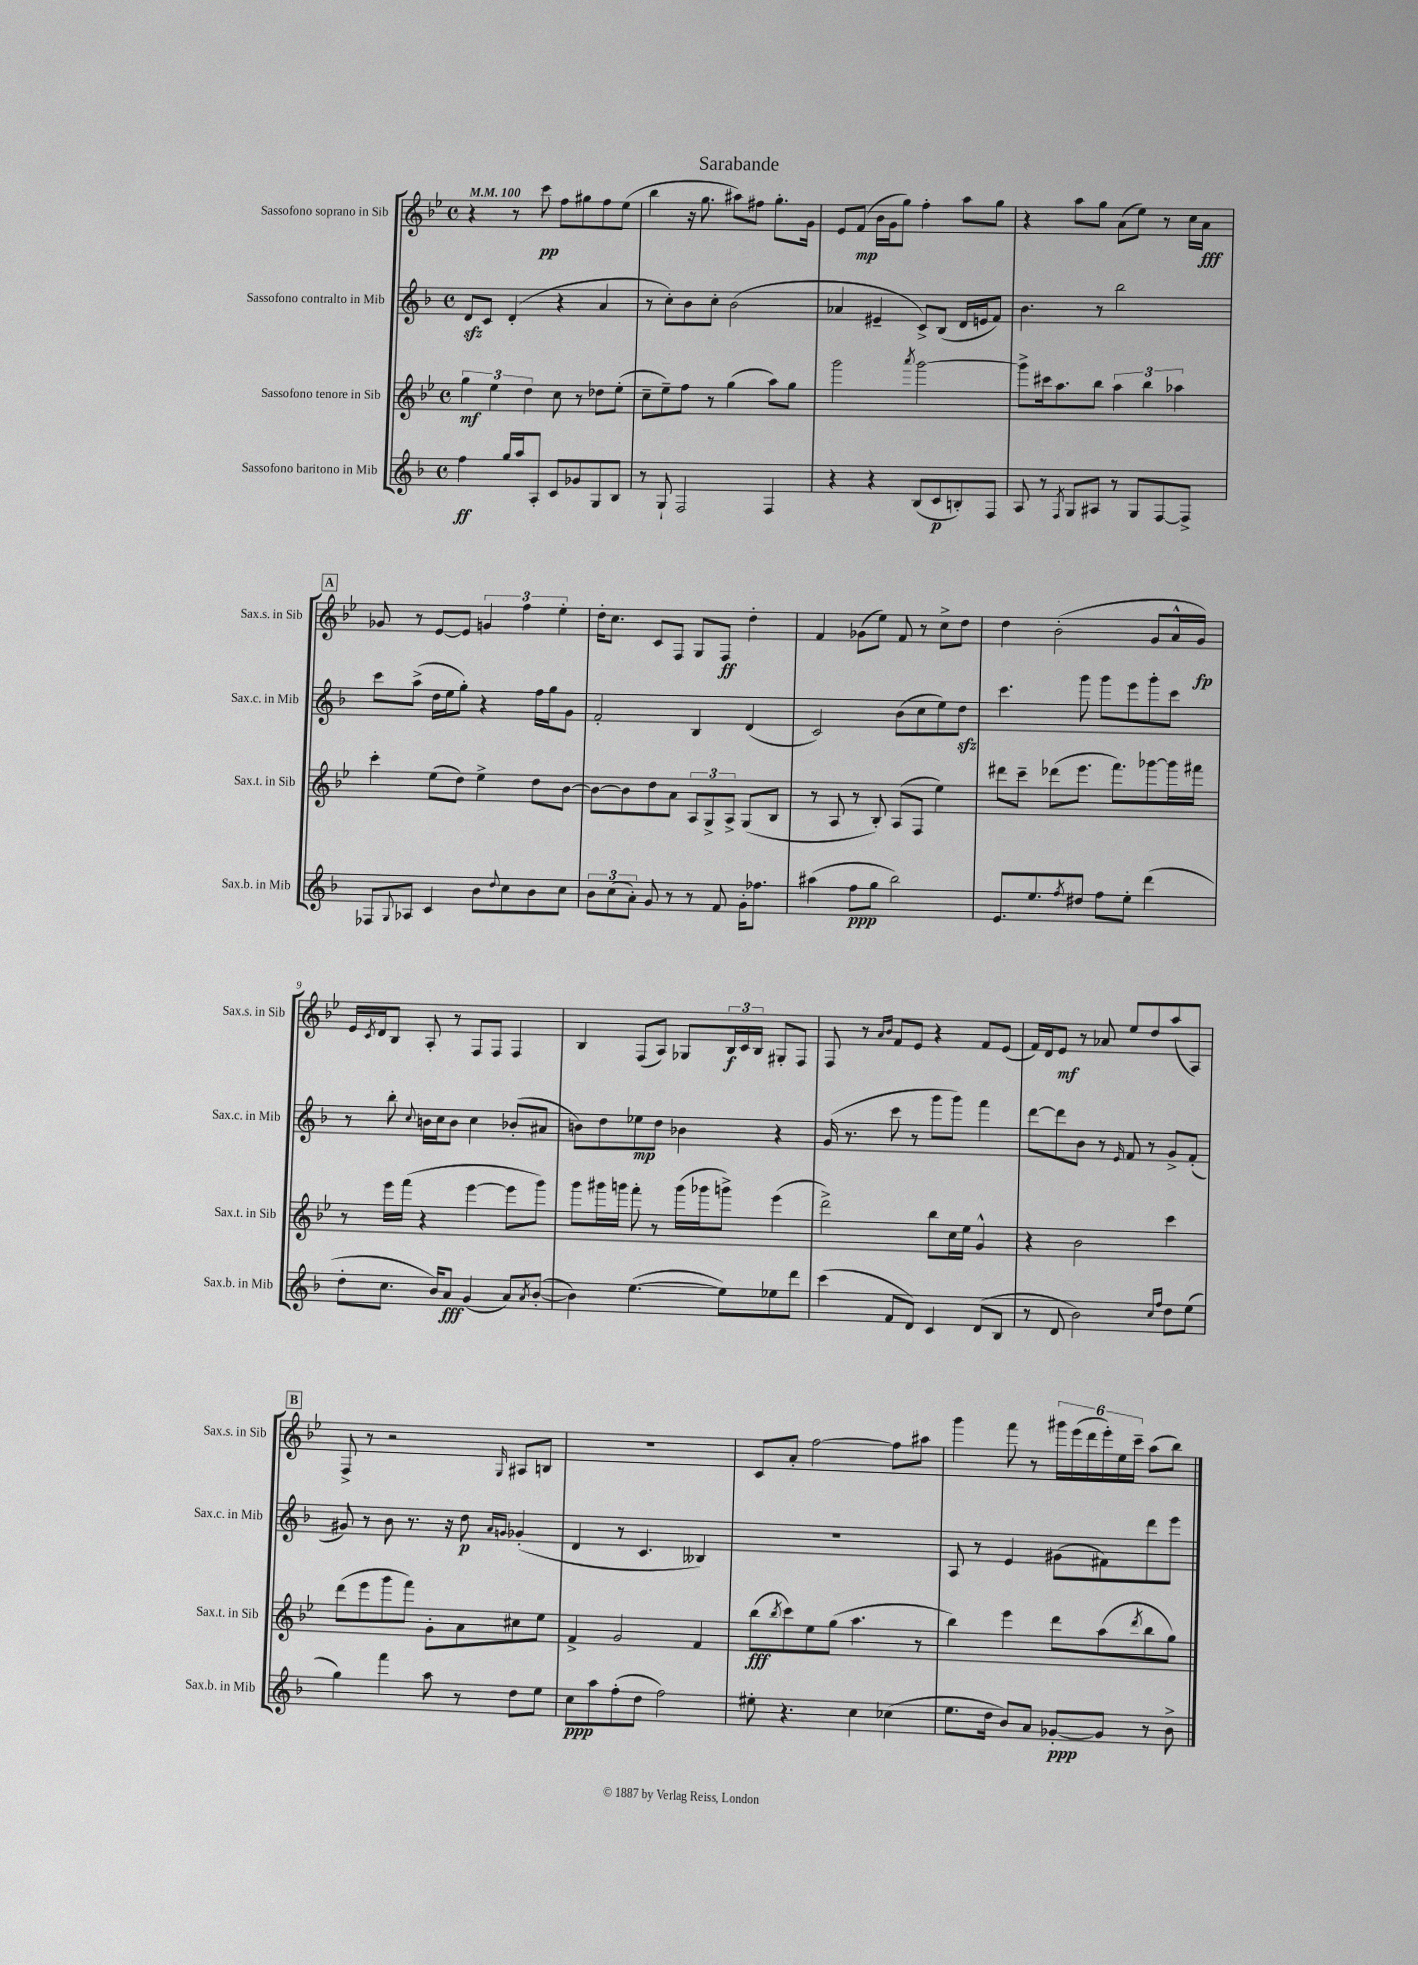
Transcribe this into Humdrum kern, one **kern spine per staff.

**kern	**dynam	**kern	**dynam	**kern	**dynam	**kern	**dynam
*part4	*part4	*part3	*part3	*part2	*part2	*part1	*part1
*staff4	*staff4	*staff3	*staff3	*staff2	*staff2	*staff1	*staff1
*I"Sassofono baritono in Mib	*	*I"Sassofono tenore in Sib	*	*I"Sassofono contralto in Mib	*	*I"Sassofono soprano in Sib	*
*I'Sax.b. in Mib	*	*I'Sax.t. in Sib	*	*I'Sax.c. in Mib	*	*I'Sax.s. in Sib	*
*clefG2	*	*clefG2	*	*clefG2	*	*clefG2	*
*k[b-]	*	*k[b-e-]	*	*k[b-]	*	*k[b-e-]	*
*M4/4	*	*M4/4	*	*M4/4	*	*M4/4	*
*met(c)	*	*met(c)	*	*met(c)	*	*met(c)	*
*MM100	*	*MM100	*	*MM100	*	*MM100	*
=1	=1	=1	=1	=1	=1	=1	=1
4ff\	ff	6gg\	mf	8dzz/L	.	4r	.
.	.	.	.	8c/J	.	.	.
.	.	6ee-\	.	.	.	.	.
16gg/LL	.	.	.	(4d'/	.	8r	.
16aa/J	.	.	.	.	.	.	.
.	.	6dd\	.	.	.	.	.
8A'/J	.	.	.	.	.	8ccc\	pp
8c/L	.	8cc\	.	4r	.	8ff\L	.
8g-X/	.	8r	.	.	.	8gg#X\	.
8G/	.	8dd-X\L	.	4a/	.	8ff\	.
8B-/J	.	(8ee-'\J	.	.	.	(8ee-\J	.
=2	=2	=2	=2	=2	=2	=2	=2
8r	.	8cc~\L	.	8r	.	4bb-\	.
8G`/	.	8ee-~\)	.	8cc'\L)	.	.	.
2F/	.	8ff\J	.	8b-\	.	16r	.
.	.	.	.	.	.	8.gg\	.
.	.	8r	.	8cc'\J	.	.	.
.	.	(4gg\	.	(2b-\	.	8aa#X\L)	.
.	.	.	.	.	.	8ff#X\J	.
4F/	.	8aa\L)	.	.	.	8.gg'\L	.
.	.	8gg\J	.	.	.	.	.
.	.	.	.	.	.	16g\Jk	.
=3	=3	=3	=3	=3	=3	=3	=3
4r	.	2ggg\	.	4a-X/	.	8e-/L	.
.	.	.	.	.	.	(8f/J	mp
4r	.	.	.	4e#X~/	.	16b-\LL	.
.	.	.	.	.	.	16g\J	.
.	.	.	.	.	.	8gg\J)	.
.	.	8qaaa/	.	.	.	.	.
(8B-/L	.	[2ggg\	.	8c^/L)	.	4ff'\	.
8c/	p	.	.	(8B-/J	.	.	.
8Bn'/)	.	.	.	16d/LL	.	8aa\L	.
.	.	.	.	16en/J	.	.	.
8F/J	.	.	.	8f/J)	.	8gg\J	.
=4	=4	=4	=4	=4	=4	=4	=4
8A/	.	8ggg^\L]	.	4.b-\	.	4r	.
8r	.	16ccc#X\k	.	.	.	.	.
.	.	8.aa\	.	.	.	.	.
8qF/	.	.	.	.	.	.	.
8G/L	.	.	.	.	.	8aa\L	.
8A#X/J	.	8bb-\J	.	8r	.	8gg\J	.
8r	.	6aa\	.	2bb-\	.	(8a\L	.
8G/L	.	.	.	.	.	8ee-\J)	.
.	.	6bb-\	.	.	.	.	.
[8F/	.	.	.	.	.	8r	.
.	.	6aa-X\	.	.	.	.	.
8F^/J]	.	.	.	.	.	16cc\LL	.
.	.	.	.	.	.	16a\JJ	fff
!!LO:LB:g=z
!!LO:REH:place=s1:t=A
=5	=5	=5	=5	=5	=5	=5	=5
8F-X/L	.	4ccc'\	.	8ccc\L	.	8g-X/	.
8qqG/	.	.	.	.	.	.	.
8A-X/J	.	.	.	(8aa^\J	.	8r	.
4c/	.	(8ee-\L	.	16dd\LL	.	[8e-/L	.
.	.	.	.	16ee\J	.	.	.
.	.	8dd\J)	.	8gg'\J)	.	8e-/J]	.
8b-\L	.	4ee-^\	.	4r	.	6gn/	.
8qqdd/	.	.	.	.	.	.	.
8cc\	.	.	.	.	.	.	.
.	.	.	.	.	.	6ff\	.
8b-\	.	8dd\L	.	16ff\LL	.	.	.
.	.	.	.	16gg\J	.	.	.
.	.	.	.	.	.	6ee-'\	.
8cc\J	.	[8b-\J	.	8g\J	.	.	.
=6	=6	=6	=6	=6	=6	=6	=6
12b-\L	.	8b-\L_	.	2f'/	.	16dd'\KL	.
.	.	.	.	.	.	8.cc\J	.
(12cc\	.	.	.	.	.	.	.
.	.	8b-\]	.	.	.	.	.
12a'\J)	.	.	.	.	.	.	.
8g/	.	8dd\	.	.	.	8c/L	.
8r	.	8a\J	.	.	.	8F/J	.
8r	.	12A/L	.	4B-/	.	8G/L	.
.	.	12G^/	.	.	.	.	.
8f/	.	.	.	.	.	8F/J	ff
.	.	12A^/J	.	.	.	.	.
16g'\KL	.	(8G/L	.	(4d/	.	4dd'\	.
8.ff-X\J	.	.	.	.	.	.	.
.	.	8B-/J	.	.	.	.	.
=7	=7	=7	=7	=7	=7	=7	=7
(4aa#X\	.	8r	.	2c/)	.	4f/	.
.	.	8A/	.	.	.	.	.
8ff\L	ppp	8r	.	.	.	(8g-X\L	.
8gg\J	.	8B-'/)	.	.	.	8ee-\J)	.
2bb-\)	.	(8A/L	.	(8b-\L	.	8f/	.
.	.	8F/J	.	8cc\	.	8r	.
.	.	4ee-\)	.	8ee\)	.	8cc^\L	.
.	.	.	.	8ddzz\J	.	8dd\J	.
=8	=8	=8	=8	=8	=8	=8	=8
8.e/L	.	8ddd#X\L	.	4.ccc\	.	4dd\	.
.	.	8ccc~\J	.	.	.	.	.
8.ee/	.	.	.	.	.	.	.
.	.	(8ddd-X\L	.	.	.	(2b-'\	.
8qff/	.	.	.	.	.	.	.
8dd#X/J	.	8.eee-\J	.	8ggg\	.	.	.
8ff\L	.	.	.	8ggg\L	.	.	.
.	.	8.fff\L)	.	.	.	.	.
8ee'\J	.	.	.	8eee\	.	.	.
(4ddd\	.	[8ggg-X\	.	8ggg'\	.	8g/L	.
.	.	16ggg-\L]	.	8ccc\J	.	16a^^/L	.
.	.	16fff#X\JJ	.	.	.	16g/JJ)	fp
!!LO:LB:g=z
=9	=9	=9	=9	=9	=9	=9	=9
8dd'\L	.	8r	.	8r	.	16e-/LL	.
.	.	.	.	.	.	8qc/	.
.	.	.	.	.	.	16d/J	.
8.cc\J	.	16eee-\LL	.	8bb-'\	.	8B-/J	.
.	.	(16fff\JJ	.	.	.	.	.
.	.	.	.	8qqcc/	.	.	.
.	.	4r	.	16bn\LL	.	8A'/	.
16b-/KL)	.	.	.	16cc\J	.	.	.
8a/J	fff	.	.	8b\J	.	8r	.
(4g/	.	[4eee-\	.	4cc\	.	8F/L	.
.	.	.	.	.	.	8F/J	.
8a/L)	.	8eee-\L]	.	(8b-X'/L	.	4F/	.
8qa/	.	.	.	.	.	.	.
([8b-'/J	.	8ggg\J)	.	8a#X/J	.	.	.
=10	=10	=10	=10	=10	=10	=10	=10
4b-\])	.	8ggg\L	.	8bn\L)	.	4B-/	.
.	.	16ggg#X\L	.	8dd\	.	.	.
.	.	16gggn\JJ	.	.	.	.	.
([4.ee\	.	8fff'\	.	8ee-X\	mp	(8F/L	.
.	.	8r	.	8dd\J	.	8A/J)	.
.	.	(16ggg\LL	.	4b-X\	.	8G-X/L	.
.	.	16ggg-X\J	.	.	.	.	.
8ee\L])	.	8gggn^\J)	.	.	.	24B-/L	f
.	.	.	.	.	.	24c/	.
.	.	.	.	.	.	24B-/JJ	.
8ee-X\	.	(4eee-\	.	4r	.	8G#X'/L	.
8ddd\J	.	.	.	.	.	8F/J	.
=11	=11	=11	=11	=11	=11	=11	=11
(4ccc\	.	2ddd^\)	.	(16g/	.	8F/	.
.	.	.	.	8.r	.	.	.
.	.	.	.	.	.	8r	.
.	.	.	.	.	.	16qqa/LL	.
.	.	.	.	.	.	16qqb-/JJ	.
8f/L	.	.	.	8ccc\	.	8f/L	.
8d/J)	.	.	.	8r	.	8e-/J	.
4c/	.	8bb-\L	.	8ggg\L	.	4r	.
.	.	16cc\L	.	8ggg\J)	.	.	.
.	.	16ee-\JJ	.	.	.	.	.
(8d/L	.	4g^^/	.	4fff\	.	8f/L	.
8B-/J	.	.	.	.	.	(8e-/J	.
=12	=12	=12	=12	=12	=12	=12	=12
8r	.	4r	.	[8ddd\L	.	16f/LL)	.
.	.	.	.	.	.	16d/J	.
8d/	.	.	.	8ddd\]	.	8e-/J	mf
2b-\)	.	2b-\	.	8b-\J	.	8r	.
.	.	.	.	8r	.	8a-X/	.
.	.	.	.	16qqe/	.	.	.
.	.	.	.	8f/	.	8ee-/L	.
.	.	.	.	8r	.	8dd/	.
16qqcc/LL	.	.	.	.	.	.	.
16qqff/JJ	.	.	.	.	.	.	.
8dd\L	.	4ccc\	.	8g^/L	.	(8aa/	.
(8ee\J	.	.	.	(8f'/J	.	8A/J)	.
!!LO:LB:g=z
!!LO:REH:place=s1:t=B
=13	=13	=13	=13	=13	=13	=13	=13
4gg\)	.	(8ddd\L	.	8g#X/)	.	8F^/	.
.	.	8eee-\	.	8r	.	8r	.
4fff\	.	8ggg\	.	8b-\	.	2r	.
.	.	8fff\J)	.	8.r	.	.	.
8aa\	.	8g'\L	.	.	.	.	.
.	.	.	.	16r	.	.	.
8r	.	8a\	.	8dd\	p	.	.
.	.	.	.	16qqa/LL	.	.	.
.	.	.	.	16qqgn/JJ	.	16qqG/	.
8dd\L	.	8cc#X\	.	(4g-X'/	.	8A#X/L	.
8ee\J	.	8ee-\J	.	.	.	8Bn/J	.
=14	=14	=14	=14	=14	=14	=14	=14
8cc\L	ppp	4f^/	.	4d/	.	1r	.
8aa\	.	.	.	.	.	.	.
(8ff'\	.	2g/	.	8r	.	.	.
8dd\J	.	.	.	4.c/	.	.	.
2ff\)	.	.	.	.	.	.	.
.	.	4f/	.	4B--X/)	.	.	.
=15	=15	=15	=15	=15	=15	=15	=15
8ee#X'\	.	(8bb-\L	fff	1r	.	8c/L	.
.	.	8qbb-/	.	.	.	.	.
4.r	.	8ccc\)	.	.	.	8a'/J	.
.	.	8ee-\	.	.	.	[2ff\	.
.	.	(8gg\J	.	.	.	.	.
4cc\	.	4.aa\	.	.	.	.	.
(4cc-X\	.	.	.	.	.	8ff\L]	.
.	.	8r	.	.	.	8aa#X\J	.
=16	=16	=16	=16	=16	=16	=16	=16
8.ee\L	.	4bb-\)	.	8A/	.	4ggg\	.
.	.	.	.	8r	.	.	.
16dd\Jk	.	.	.	.	.	.	.
8b-/L)	.	4eee-\	.	4e/	.	8fff\	.
8a/J	.	.	.	.	.	8r	.
[8g-X'/L	ppp	8ddd\L	.	(8g#X\L	.	24ggg#X\LL	.
.	.	.	.	.	.	(24eee-\	.
.	.	.	.	.	.	24ddd\	.
8g-/J]	.	(8aa\	.	8f#X\)	.	24eee-'\)	.
.	.	.	.	.	.	24ee-\	.
.	.	.	.	.	.	24ccc~\JJ	.
.	.	8qddd/	.	.	.	.	.
8r	.	8bb-\	.	8ddd\	.	(8aa\L	.
8b-^\	.	8gg\J)	.	8eee\J	.	8bb-\J)	.
==	==	==	==	==	==	==	==
*-	*-	*-	*-	*-	*-	*-	*-
